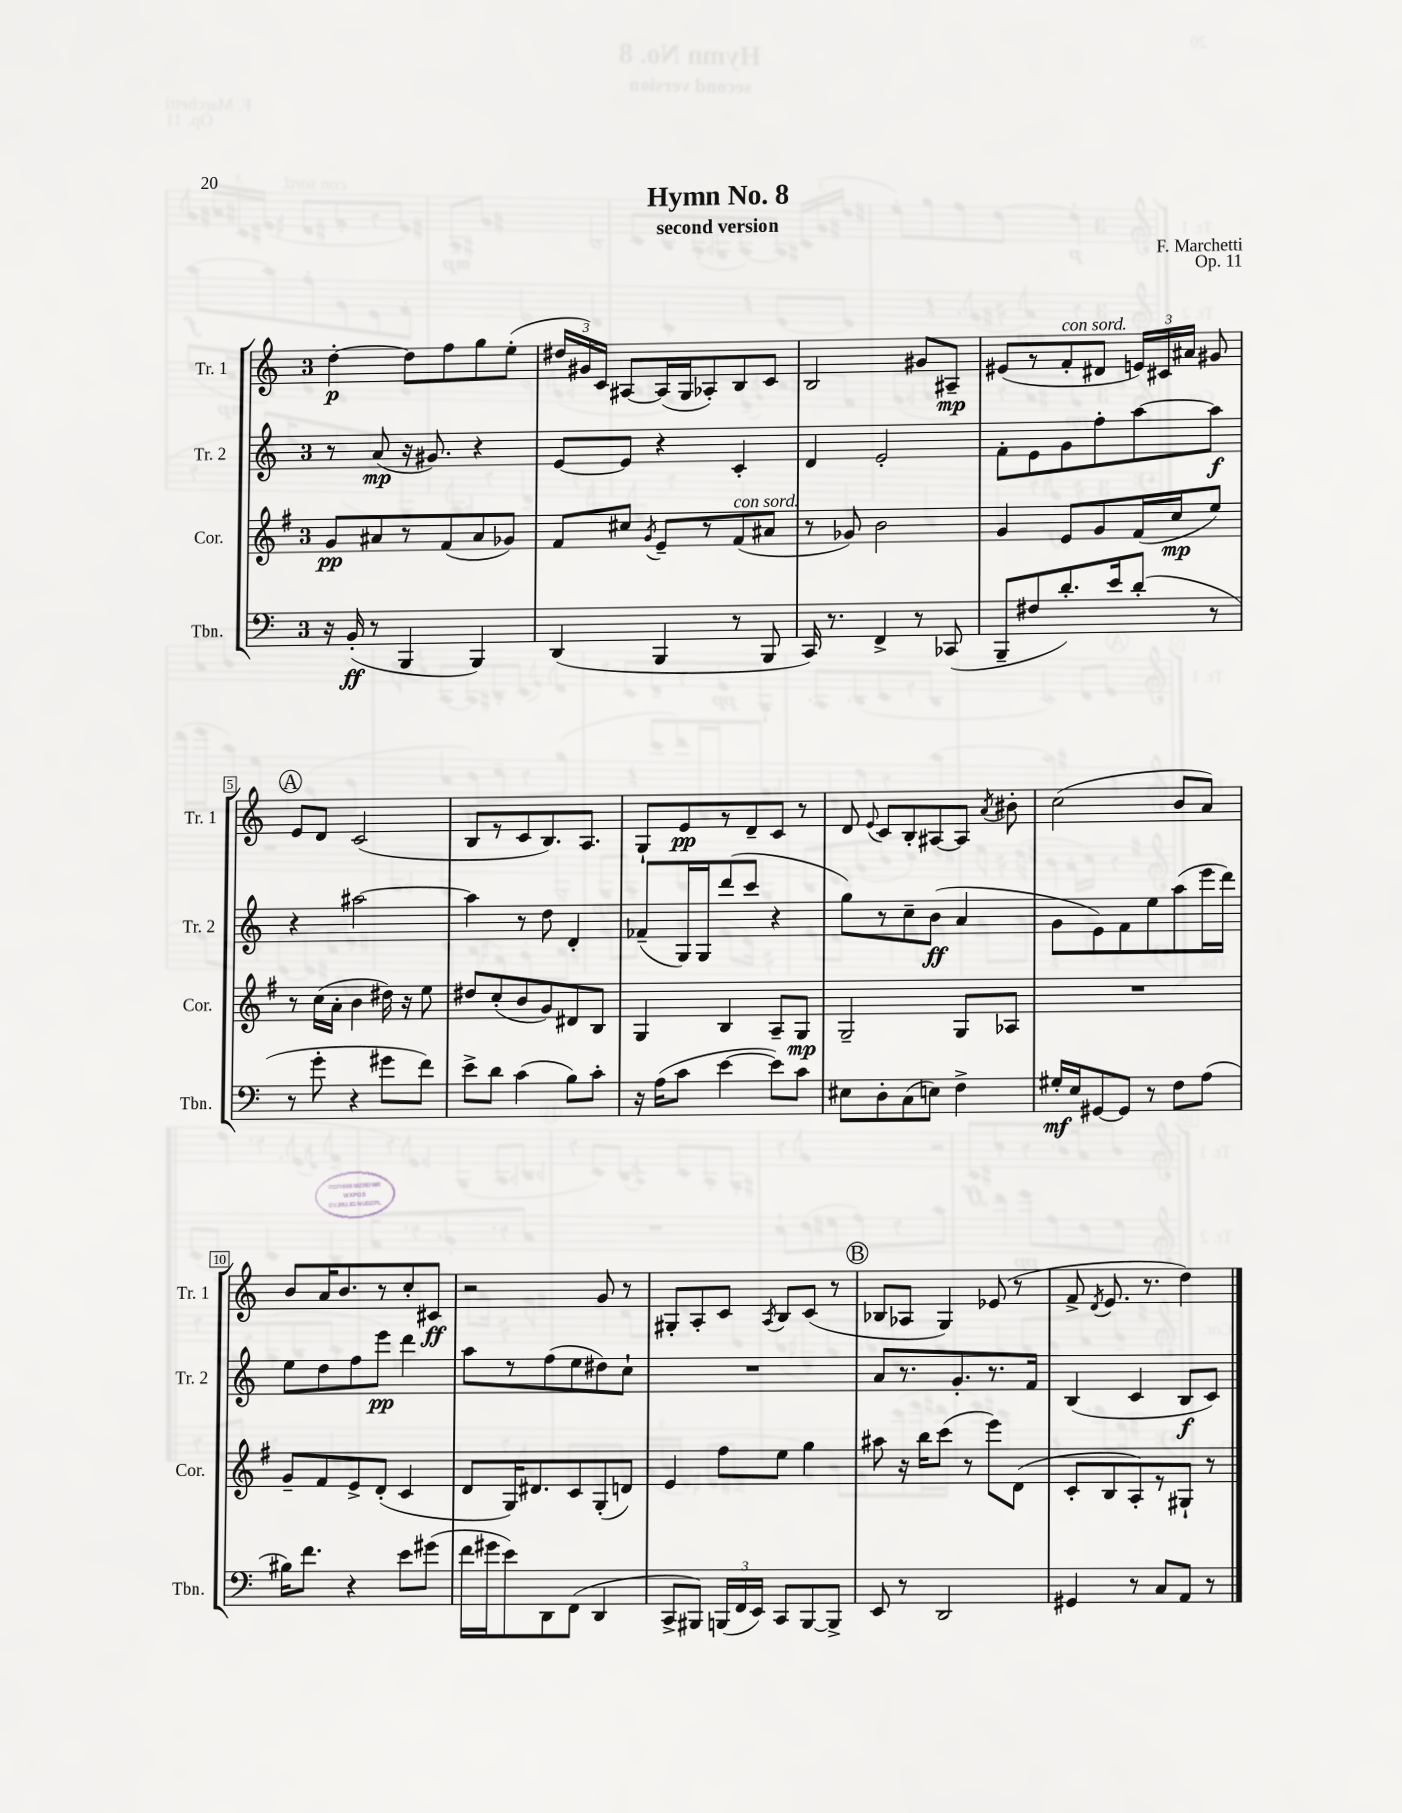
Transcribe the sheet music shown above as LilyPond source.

\header { title = "Hymn No. 8" composer = "F. Marchetti" subtitle = "second version" opus = "Op. 11" }
<<
\new StaffGroup <<
\new Staff = "s0" \with { instrumentName = "Tr. 1" shortInstrumentName = "Tr. 1" } {
    \clef treble \key c \major \once \override Staff.TimeSignature.style = #'single-digit \time 3/4
    \autoBeamOff d''4~-.\p d''8[ f''8 g''8 e''8]-.( |
    \tuplet 3/2 { dis''16[ gis'16) c'16] } ais8[~ ais16( g16 aes8-.) b8 c'8] |
    b2 gis'8[ ais8]--\mp |
    eis'8[( r8 f'8-.^\markup { \italic "con sord." } dis'8] \tuplet 3/2 { e'16[) cis'16 ais'16] } gis'8 |
    \mark \markup { \circle "A" } e'8[ d'8] c'2( |
    b8[ r8 c'8 b8.) a8.] |
    g8[-! e'8\pp r8 d'8-- c'8] r8 |
    d'8 \appoggiatura { e'8 } c'8[ b8-. ais8~ ais8] \acciaccatura { a'8 } bis'8-. |
    c''2( b'8[ a'8]) |
    b'8[ a'16 b'8. r8 c''8-. cis'8]\ff |
    r2 g'8 r8 |
    gis8[-. a8-. c'8] \acciaccatura { a8 } b8[ c'8]( r8 |
    \mark \markup { \circle "B" } bes8[ aes8] g4) ees'8( r8 |
    f'8-> \acciaccatura { d'8 } e'8. r8. d''4) \bar "|." |
}
\new Staff = "s1" \with { instrumentName = "Tr. 2" shortInstrumentName = "Tr. 2" } {
    \clef treble \key c \major \once \override Staff.TimeSignature.style = #'single-digit \time 3/4
    \autoBeamOff r8 a'8\mp( r16 gis'8.) r4 |
    e'8[~ e'8] r4 c'4-. |
    d'4 e'2-. |
    f'8[-. e'8 g'8 f''8-. a''8~ a''8]\f |
    \mark \markup { \circle "A" } r4 ais''2~ |
    ais''4 r8 d''8 d'4-. |
    fes'8[--( g16) g16 d'''8( c'''8] r4 |
    g''8[) r8 c''8-- b'8]\ff( a'4 |
    g'8[ e'8) f'8 e''8 a''8( e'''16 d'''16]) |
    e''8[ d''8 f''8 e'''8]\pp d'''4 |
    a''8[ r8 f''8( e''8 dis''8) c''8]-! |
    R2. |
    \mark \markup { \circle "B" } a'8[ r8. g'8.-. r8. f'16] |
    b4( c'4 b8[\f c'8]) \bar "|." |
}
\new Staff = "s2" \with { instrumentName = "Cor." shortInstrumentName = "Cor." } {
    \clef treble \key g \major \once \override Staff.TimeSignature.style = #'single-digit \time 3/4
    \autoBeamOff g'8[\pp ais'8 r8 fis'8( ais'8 ges'8]) |
    fis'8[ cis''8] \acciaccatura { g'8 } e'8[-- r8 fis'8^\markup { \italic "con sord." }( ais'8] |
    r8 ges'8) b'2 |
    g'4 e'8[ g'8 fis'16( c''16\mp e''8]) |
    \mark \markup { \circle "A" } r8 c''16[( a'16]-. b'4 dis''16) r16 e''8 |
    dis''8[ c''8-.( b'8 g'8) dis'8 b8] |
    g4 b4 a8[-- g8]\mp |
    g2-- g8[ aes8] |
    R2. |
    g'8[-- fis'8 e'8-> d'8]-.( c'4 |
    d'8[ g16) dis'8. c'8 g8-.( d'8]) |
    e'4 fis''8[ e''8] g''4 |
    \mark \markup { \circle "B" } ais''8 r16 b''16[ c'''8]( r8 e'''8[) d'8]( |
    c'8[-. b8 a8-.) r8 gis8]-! r8 \bar "|." |
}
\new Staff = "s3" \with { instrumentName = "Tbn." shortInstrumentName = "Tbn." } {
    \clef bass \key c \major \once \override Staff.TimeSignature.style = #'single-digit \time 3/4
    \autoBeamOff r16 b,16-.\ff( r8 b,,4 b,,4) |
    d,4( b,,4 r8 b,,8 |
    c,16) r8. f,4-> r8 ces,8( |
    b,,8[-- fis8 d'8.-.) e'16 d'8]-.( r8 |
    \mark \markup { \circle "A" } r8 g'8-. r4 gis'8[ f'8]) |
    e'8[-> d'8] c'4( b8[) c'8]-. |
    r16 a16[( c'8] e'4~ e'8[) c'8] |
    eis8[ d8-. c8( e8]) f4-> |
    gis16[-.\mf e16 gis,8~ gis,8] r8 f8[ a8]( |
    bis16[) f'8.] r4 e'8[ gis'8]( |
    f'16[ gis'16 e'8) d,8 f,8]( d,4 |
    c,8[-> bis,,8]) \tuplet 3/2 { b,,16[( f,16 e,16]) } c,8[ b,,8~ b,,8]-> |
    \mark \markup { \circle "B" } e,8 r8 d,2 |
    gis,4 r8 c8[ a,8] r8 \bar "|." |
}
>>
>>
\layout { \context { \Score \override BarNumber.stencil = #(make-stencil-boxer 0.1 0.3 ly:text-interface::print) } }
